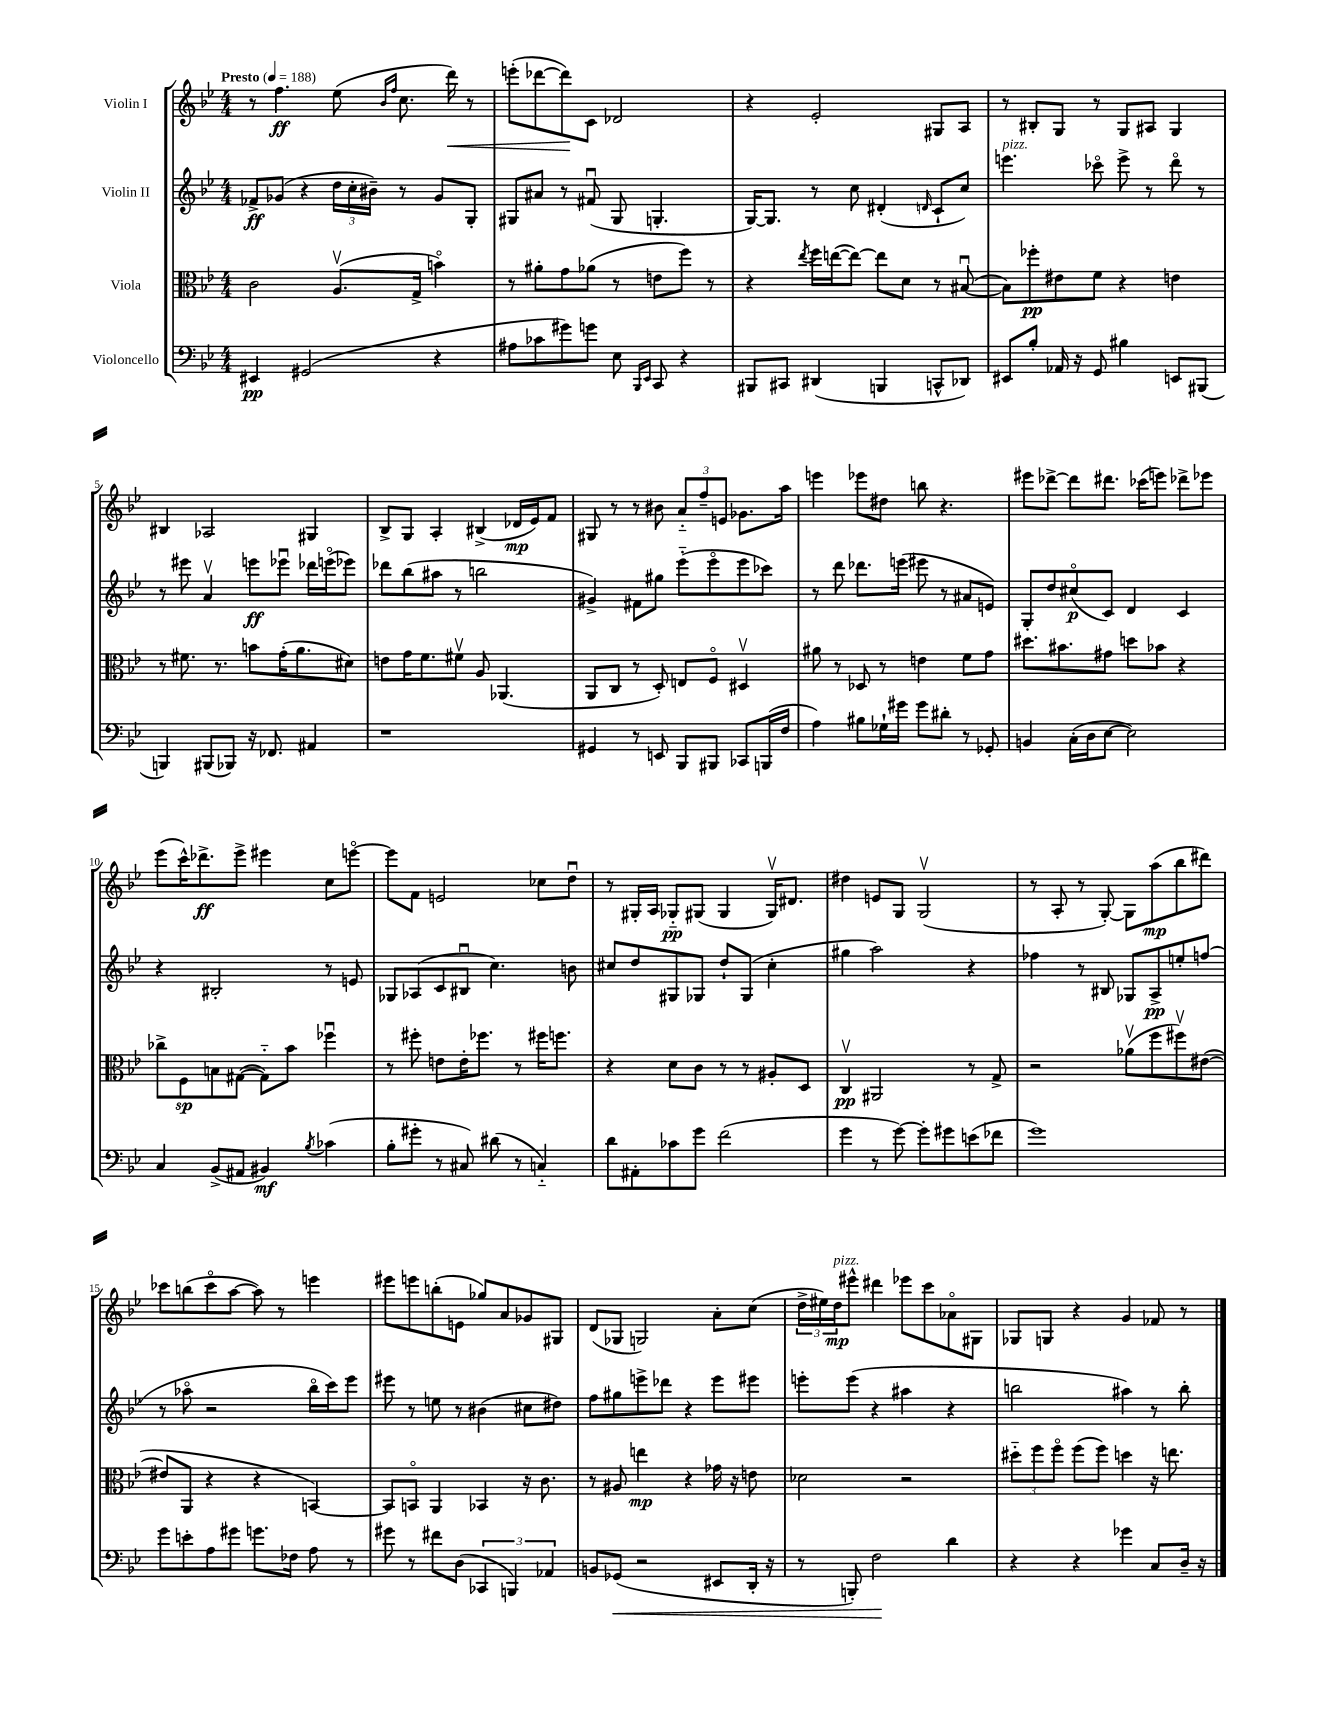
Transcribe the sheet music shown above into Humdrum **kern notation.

**kern	**dynam	**kern	**dynam	**kern	**dynam	**kern	**dynam
*part4	*part4	*part3	*part3	*part2	*part2	*part1	*part1
*staff4	*staff4	*staff3	*staff3	*staff2	*staff2	*staff1	*staff1
*I"Violoncello	*	*I"Viola	*	*I"Violin II	*	*I"Violin I	*
*clefF4	*	*clefC3	*	*clefG2	*	*clefG2	*
*k[b-e-]	*	*k[b-e-]	*	*k[b-e-]	*	*k[b-e-]	*
*M4/4	*	*M4/4	*	*M4/4	*	*M4/4	*
*MM188	*	*MM188	*	*MM188	*	*MM188	*
=1	=1	=1	=1	=1	=1	=1	=1
!	!	!	!	!	!	!LO:TX:a:B:t=Presto	!
4EE#X/	pp	2c\	.	8f-X^/L	ff	8r	.
.	.	.	.	(8g-X/J	.	4.ff\	ff
(2GG#X/	.	.	.	4r	.	.	.
.	.	(8.Av/L	.	24dd\LL	.	(8ee-\	.
.	.	.	.	24cc'\	.	.	.
.	.	.	.	24b#X~\JJ)	.	.	.
.	.	.	.	.	.	16qqb-/LL	.
.	.	.	.	.	.	16qqff/JJ	.
.	.	.	.	8r	.	8.cc\	.
.	.	16G^/Jk	.	.	.	.	.
4r	.	4bn\)	.	8g-/L	.	.	.
!	!	!	!	!	!	!	!LO:HP:b
.	.	.	.	.	.	16ddd\)	<
.	.	.	.	8G'/J	.	8r	.
=2	=2	=2	=2	=2	=2	=2	=2
8A#X\L	.	8r	.	8G#X/L	.	(8eeen'\L	.
8c-X\	.	8a#X'\L	.	8a#X/J	.	[8ddd-X\	.
8g#X\)	.	8g\	.	8r	.	8ddd-\])	.
8gn\J	.	(8a-X\J	.	(8f#Xu/	.	8c\J	[
8E-\	.	8r	.	8G#/	.	2d-X/	.
16qqBBB-/LL	.	.	.	.	.	.	.
16qqEE-/JJ	.	.	.	.	.	.	.
8CC/	.	8en\L	.	4.Gn'/	.	.	.
4r	.	8ff\J)	.	.	.	.	.
.	.	8r	.	.	.	.	.
=3	=3	=3	=3	=3	=3	=3	=3
8BBB#X/L	.	4r	.	[16G/KL)	.	4r	.
.	.	.	.	8.G/J]	.	.	.
8CC#X/J	.	.	.	.	.	.	.
.	.	8qee-/	.	.	.	.	.
(4DD#X/	.	16ff\LL	.	8r	.	2e-'/	.
.	.	([16een\J	.	.	.	.	.
.	.	8ee\J_)	.	8cc\	.	.	.
4BBBn/	.	8ee\L]	.	(4d#X'/	.	.	.
.	.	8d\J	.	.	.	.	.
.	.	.	.	16qqdn/	.	.	.
8CCn^^/L	.	8r	.	8c`/L	.	8G#X/L	.
8DD-X/J)	.	([8B#Xu/	.	8cc/J)	.	8A/J	.
=4	=4	=4	=4	=4	=4	=4	=4
!	!	!	!	!LO:TX:a:i:t=pizz.	!	!	!
8EE#X/L	.	8B#\L])	.	4.eeen\	.	8r	.
8B-'/J	.	8ff-X'\	pp	.	.	8B#X'/L	.
16AA-X/	.	8e#X\	.	.	.	8G/J	.
16r	.	.	.	.	.	.	.
8GG/	.	8f\J	.	8ccc-X\	.	8r	.
4B#X\	.	4r	.	8eee^\	.	8G/L	.
.	.	.	.	8r	.	8A#X/J	.
8EEn/L	.	4en\	.	8ddd\	.	4G/	.
(8BBB#X/J	.	.	.	8r	.	.	.
!!LO:LB:g=z
=5	=5	=5	=5	=5	=5	=5	=5
4BBBn/)	.	8r	.	8r	.	4B#X/	.
.	.	8.f#X\	.	8eee#X\	.	.	.
(8BBB#X/L	.	.	.	4av/	.	2A-X/	.
.	.	8.r	.	.	.	.	.
8BBB-X/J)	.	.	.	.	.	.	.
16r	.	8bn\L	.	8eeen\L	ff	.	.
8.FF-X/	.	.	.	.	.	.	.
.	.	(16g'\K	.	8eee-Xu\J	.	.	.
.	.	8.a\	.	.	.	.	.
4AA#X/	.	.	.	16ddd-X\LL	.	4G#X/	.
.	.	.	.	(16eeen\J	.	.	.
.	.	8d#X\J)	.	8eee-X\J)	.	.	.
=6	=6	=6	=6	=6	=6	=6	=6
1r	.	8en\L	.	8ddd-X\L	.	8B-^/L	.
.	.	16g\K	.	(8bb-\	.	8G/J	.
.	.	8.f\	.	.	.	.	.
.	.	.	.	8aa#X\J	.	4A'/	.
.	.	8f#Xv\J	.	8r	.	.	.
.	.	8A/	.	2bbn\	.	(4B#X^/	.
.	.	(4.AA-X/	.	.	.	.	.
.	.	.	.	.	.	16d-X/LL	mp
.	.	.	.	.	.	16e-/J)	.
.	.	.	.	.	.	8f/J	.
=7	=7	=7	=7	=7	=7	=7	=7
4GG#X/	.	8AA/L	.	4g#X^/)	.	8G#X/	.
.	.	8C/J	.	.	.	8r	.
8r	.	8r	.	8f#X\L	.	8r	.
8EEn/	.	8D'/)	.	8gg#X\J	.	8b#X\	.
8BBB-/L	.	8En/L	.	(8eee-\L	.	12a/L	.
.	.	.	.	.	.	12ff~/	.
8BBB#X/J	.	8F/J	.	8eee-\	.	.	.
.	.	.	.	.	.	12en/J	.
8CC-X/L	.	4D#Xv/	.	8eee-\	.	8.g-X\L	.
(16BBBn/L	.	.	.	8ccc-X\J)	.	.	.
16F/JJ	.	.	.	.	.	16aa\Jk	.
=8	=8	=8	=8	=8	=8	=8	=8
4A\)	.	8a#X\	.	8r	.	4eeen\	.
.	.	8r	.	8ddd\	.	.	.
8B#X\L	.	8D-X/	.	8.ddd-X\L	.	8eee-X\L	.
16G-X`\L	.	8r	.	.	.	8dd#X\J	.
16g#X\JJ	.	.	.	(16eeen\Jk	.	.	.
8g#\L	.	4en\	.	8eee#X\	.	8bbn\	.
8d#X'\J	.	.	.	8r	.	4.r	.
8r	.	8f\L	.	8a#X/L	.	.	.
8GG-X'/	.	8g\J	.	8en/J)	.	.	.
=9	=9	=9	=9	=9	=9	=9	=9
4BBn/	.	8.dd#X\L	.	8G'/L	.	8eee#X\L	.
.	.	.	.	8dd/	.	[8ddd-X^\J	.
.	.	8.b#X\	.	.	.	.	.
(16C'\LL	.	.	.	(8cc#X/	p	8ddd-\L]	.
16D\J	.	.	.	.	.	.	.
[8E-\J	.	8g#X\J	.	8c/J)	.	8.ddd#X\J	.
2E-\])	.	8ddn\L	.	4d/	.	.	.
.	.	.	.	.	.	(16ccc-X\KL	.
.	.	8b-X\J	.	.	.	8eeen\J)	.
.	.	4r	.	4c/	.	8ddd-X^\L	.
.	.	.	.	.	.	8eee-X\J	.
!!LO:LB:g=z
=10	=10	=10	=10	=10	=10	=10	=10
4C/	.	8cc-X^\L	.	4r	.	(8eee-\L	.
.	.	8F\	sp	.	.	16ccc^^\K)	.
.	.	.	.	.	.	8.ddd-X^\	ff
(8BB-^/L	.	8Bn\	.	2B#X'/	.	.	.
8AA#X/J	.	([8G#X\J	.	.	.	8eee-^\J	.
4BB#X/)	mf	8G#\L])	.	.	.	4eee#X\	.
.	.	8b-\J	.	.	.	.	.
8qB-/	.	.	.	.	.	.	.
(4c-X\	.	4ff-Xu\	.	8r	.	8cc\L	.
.	.	.	.	8en/	.	[8eeen\J	.
=11	=11	=11	=11	=11	=11	=11	=11
8B-'\L	.	8r	.	8G-X/L	.	8eee\L]	.
8g#X'\J	.	8ff#X'\	.	(8A-X/	.	8f\J	.
8r	.	8en\L	.	8c/	.	2en/	.
8C#X/)	.	16e'\K	.	8B#Xu/J	.	.	.
.	.	8.ff-X\J	.	.	.	.	.
(8d#X\	.	.	.	4.cc\)	.	.	.
8r	.	8r	.	.	.	.	.
4Cn/)	.	16ff#X\KL	.	.	.	8cc-X\L	.
.	.	8.ffn\J	.	.	.	.	.
.	.	.	.	8bn\	.	8ddu\J	.
=12	=12	=12	=12	=12	=12	=12	=12
8d\L	.	4r	.	8cc#X/L	.	8r	.
8AA#X'\	.	.	.	8dd/	.	16G#X'/LL	.
.	.	.	.	.	.	16A/JJ	.
8c-X\	.	8d\L	.	8G#X/	.	8G-X/L	pp
8g\J	.	8c\J	.	8G-X/J	.	(8G#X/J	.
(2f\	.	8r	.	8dd`/L	.	4G#/	.
.	.	8r	.	(8G-/J	.	.	.
.	.	8A#X'/L	.	4cc#'\	.	16G#v/KL)	.
.	.	.	.	.	.	8.d#X/J	.
.	.	8D/J	.	.	.	.	.
=13	=13	=13	=13	=13	=13	=13	=13
4g\	.	4Cv/	pp	4gg#X\	.	4dd#X\	.
8r	.	2AA#X/	.	2aa\)	.	8en/L	.
[8g\)	.	.	.	.	.	8G/J	.
8g'\L]	.	.	.	.	.	(2Gv/	.
8g#X\	.	.	.	.	.	.	.
(8en\	.	8r	.	4r	.	.	.
8f-X\J	.	8G^/	.	.	.	.	.
=14	=14	=14	=14	=14	=14	=14	=14
1g)	.	2r	.	4ff-X\	.	8r	.
.	.	.	.	.	.	8A'/	.
.	.	.	.	8r	.	8r	.
.	.	.	.	8B#X/	.	[8G'/)	.
.	.	(8a-Xv\L	.	8G-X/L	.	8G\L]	.
.	.	8ff\	.	8A^/	pp	(8aa\	mp
.	.	8ff#Xv\)	.	8een'/	.	8bb-\	.
.	.	([8e#X\J	.	(8ffn/J	.	8ddd#X\J)	.
!!LO:LB:g=z
=15	=15	=15	=15	=15	=15	=15	=15
8g\L	.	8e#X/L]	.	8r	.	8ccc-X\L	.
8en'\	.	8AA/J	.	8aa-X\	.	(8bbn\	.
8A\	.	4r	.	2r	.	8ccc-\	.
8g#X\J	.	.	.	.	.	[8aa\J	.
8.gn\L	.	4r	.	.	.	8aa\])	.
.	.	.	.	.	.	8r	.
16F-X\Jk	.	.	.	.	.	.	.
8A\	.	[4BBn/)	.	16bb-\LL	.	4eeen\	.
.	.	.	.	16ccc\J)	.	.	.
8r	.	.	.	8eee-\J	.	.	.
=16	=16	=16	=16	=16	=16	=16	=16
8g#X\	.	8BB/L]	.	8eee#X\	.	8eee#X\L	.
8r	.	8BBn/J	.	8r	.	8eeen\	.
8f#X\L	.	4AA/	.	8een\	.	(8bbn'\	.
(8D\J	.	.	.	8r	.	8en\J	.
6CC-X/	.	4BB-X/	.	(4b#X\	.	8gg-X/L)	.
.	.	.	.	.	.	8a/	.
6BBBn/)	.	.	.	.	.	.	.
.	.	16r	.	8cc#X\L	.	8g-X/	.
.	.	8.c\	.	.	.	.	.
6AA-X/	.	.	.	.	.	.	.
.	.	.	.	8dd#X\J)	.	8G#X/J	.
=17	=17	=17	=17	=17	=17	=17	=17
8BBn/L	.	8r	.	8ff\L	.	(8d/L	.
!	!LO:HP:b	!	!	!	!	!	!
(8GG-X/J	<	8A#X/	.	8gg#X\	.	8G-X/J	.
2r	.	4een\	mp	8eeen^\	.	2Gn/)	.
.	.	.	.	8ddd-X\J	.	.	.
.	.	4r	.	4r	.	.	.
8EE#X/L	.	16g-X\	.	8eee\L	.	8a'\L	.
.	.	16r	.	.	.	.	.
16DD'/Jk	.	8en\	.	8eee#X\J	.	(8cc\J	.
16r	.	.	.	.	.	.	.
=18	=18	=18	=18	=18	=18	=18	=18
8r	.	2d-X\	.	8eeen'\L	.	24dd^\LL	.
.	.	.	.	.	.	24ee#X\)	.
!	!	!	!	!	!	!LO:TX:a:i:t=pizz.	!
.	.	.	.	.	.	24dd\J	mp
8BBBn'/)	.	.	.	(8eee\J	.	8eee#X^^\J	.
2F\	.	.	.	4r	.	4ddd#X\	.
.	.	2r	.	4aa#X\	.	8eee-X\L	.
.	.	.	.	.	.	8ccc\	.
4d\	[	.	.	4r	.	8a-X\	.
.	.	.	.	.	.	8G#X\J	.
=19	=19	=19	=19	=19	=19	=19	=19
4r	.	12dd#X\L	.	2bbn\	.	8G-X/L	.
.	.	12ff\	.	.	.	.	.
.	.	.	.	.	.	8Gn/J	.
.	.	12ff\J	.	.	.	.	.
4r	.	(8ff\L	.	.	.	4r	.
.	.	8ff\J)	.	.	.	.	.
4g-X\	.	4ddn\	.	4aa#X\)	.	4g/	.
8C/L	.	16r	.	8r	.	8f-X/	.
.	.	8.een\	.	.	.	.	.
16D~/Jk	.	.	.	8bb'\	.	8r	.
16r	.	.	.	.	.	.	.
==	==	==	==	==	==	==	==
*-	*-	*-	*-	*-	*-	*-	*-
